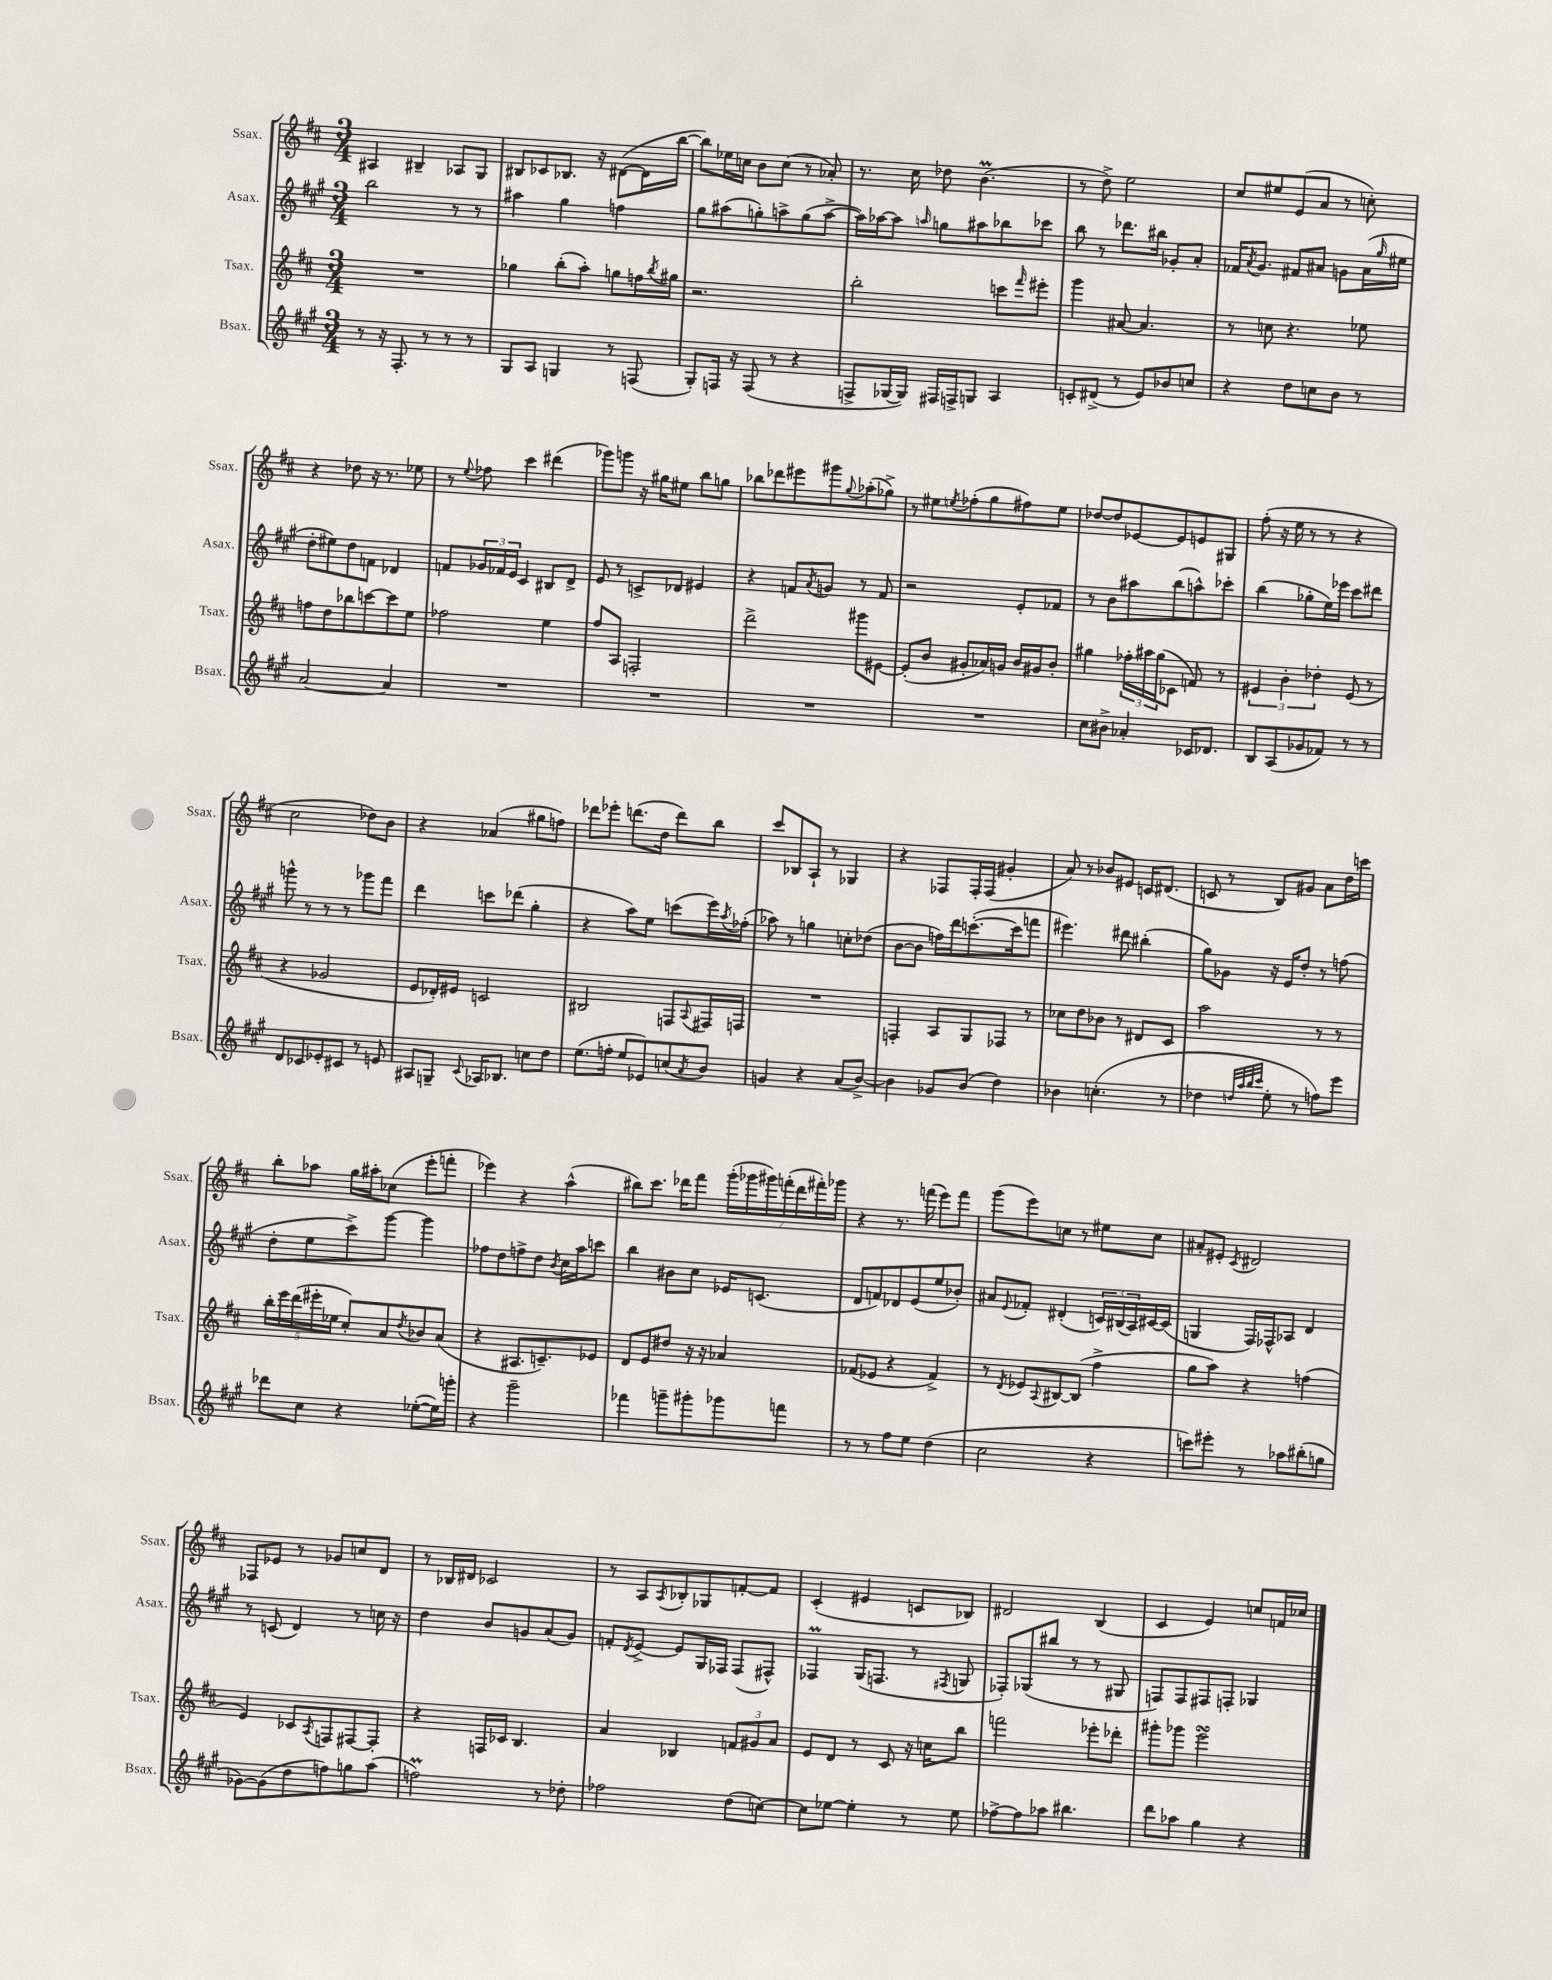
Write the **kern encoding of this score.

**kern	**kern	**kern	**kern
*staff4	*staff3	*staff2	*staff1
*clefG2	*clefG2	*clefG2	*clefG2
*k[f#c#g#]	*k[f#c#]	*k[f#c#g#]	*k[f#c#]
*M3/4	*M3/4	*M3/4	*M3/4
8r	2.r	2bb\	4A#/
16r	.	.	.
8.F#'/	.	.	.
.	.	.	4B#~/
8r	.	.	.
8r	.	8r	8A-/L
8r	.	8r	8G/J
=	=	=	=
8G#/L	4gg-\	4aa#\	8B#/L
8A/J	.	.	8c-/
4G/	(8bb'\L	4gg#\	8.B-/J
.	8aa'\J)	.	.
.	.	.	16r
8r	8gg\L	4ff\	([8d#\L
(8F/	16ff\L	.	16d#\]L
.	8qbb/	.	.
.	16gg#\JJ	.	[16bb\JJ
=	=	=	=
8G#'/L)	2.r	8gg#\L	8bb\]L)
16F/Jk	.	(8aa#\	16ee-\L
16r	.	.	16cc\JJ
(8F/	.	8gg'\)	8b\L
8r	.	8aa^\	(8cc\J
4r	.	(8gg\	8r
.	.	[8aa^\J	8a-'/)
=	=	=	=
8F^/L	2bb'\	16aa\]LL)	8.r
.	.	[16aa-\J	.
[16G-/L	.	8aa-\]J	.
16G-/]JJ)	.	.	16cc#\
.	.	16qqaa/	.
16F#/LL	.	8gg\L	8dd-\
16F^/J	.	.	.
8G/J	.	8aa#\	(4.b\
4A/	8ccc\L	8bb-\	.
.	16qqfff#/	.	.
.	8eee#'\J	8ccc-\J	.
=	=	=	=
8c'/L	4ggg\	8bb\	8r
(8d#^/J	.	8r	8dd^\)
8r	[8a#/	8.ddd-\L	2ee\
8e/L)	4.a#/]	.	.
.	.	16bb#\Jk	.
8b-/	.	8g-'/L	.
8cc/J	.	8a'/J	.
=	=	=	=
4r	8r	16f-/LK	8cc#/L
.	.	8qa/	.
.	.	8.g#/J	.
.	8cc\	.	8ee#/
8dd\L	4.r	8f#/L	(8e/
8cc\	.	8a#/J	8a/J
8b\J	.	8g\L	8r
8r	8ee-\	(16a#\L	8cc'\)
.	.	16qqgg#/	.
.	.	16ee#\JJ	.
=	=	=	=
[2a/	8ff\L	8dd'\L	4r
.	8dd\	8ee#\)	.
.	8bb-\	8dd\	8dd-\
.	[8ccc\	8f\J	16r
.	.	.	8.r
4a/]	8ccc\]	4d-/	.
.	8ee\J	.	8ee-\
=	=	=	=
2.r	2ff-\	8f/L	8r
.	.	.	8qqee/
.	.	24g-/L	8ff-\
.	.	24f-/	.
.	.	24e/JJ	.
.	.	4c#/	4ccc#\
.	4ee\	8B#/L	(4ddd#\
.	.	8d^/J	.
=	=	=	=
2.r	8ff#/L	8e/	8ggg-\L)
.	8A/J	8r	8ggg\J
.	2F'/	8c^/L	16r
.	.	.	16gg#\LK
.	.	8d-/J	8ee#\J
.	.	4e#/	8bb\L
.	.	.	8gg\J
=	=	=	=
2.r	2ddd^\	4r	8bb-\L
.	.	.	8ddd-\
.	.	8f/L	8eee#\
.	.	8qa/	.
.	.	8g/J	8ggg#\
.	.	.	8qqgg/
.	8ggg#\L	8r	(8aa-'\
.	[8e#\J	8f/	8gg-^\J)
=	=	=	=
2.r	(8e#'/]L	2r	8r
.	8b/J	.	8ee#\L
.	.	.	8qee/
.	8g#'/L	.	(8ff-'\
.	16a-/L)	.	8gg\
.	16g/JJ	.	.
.	16b/LL	8e'/L	8ff#\)
.	16g#/J	.	.
.	8b'/J	8f-/J	8ee\J
=	=	=	=
8cc#\L	4gg#\	8r	[8dd-/L
8b#^\J	.	8b\L	8dd-/]
4a-'/	24ff-'\LL	8aa#\	[8e-/
.	24aa#\	.	.
.	(24gg#\J	.	.
.	8c-\J	(8bb\	8e-/]
16c-/LK	8f/)	8aa^^\)	8e/
8.d-/J	.	.	.
.	8r	8ccc-'\J	8G#/J
=	=	=	=
8B/L	6e#/	(4bb\	(8ff#'\
(8A/	.	.	16r
.	6b'\	.	.
.	.	.	16ee\
8g-/	.	8gg-'\L	8r
.	6dd-'\	.	.
8f-/J)	.	16ee\L)	8r
.	.	16eee-\JJ	.
8r	(8e#/	8ccc#\L	4r
8r	8r	8ddd#\J	.
=	=	=	=
8d/L	4r	8ggg^^\	2cc#\
8c-/	.	8r	.
8e-'/	2g-/	8r	.
8c#/J	.	8r	.
8r	.	8ggg-\L	8dd-\L)
8e/	.	8fff#\J	8b\J
=	=	=	=
8A#/L	8e/L	4ddd\	4r
8G~/J	16d-'/L)	.	.
.	16e#/JJ	.	.
8qqc#/	.	.	.
16A-/LK	2c/	8ccc\L	(4a-/
8.B-/J	.	.	.
.	.	(8ddd-\J	.
8cc\L	.	4gg#'\	8gg#\L
8dd\J	.	.	8ff\J)
=	=	=	=
(8.ee\L	2B#/	4r	8ddd-\L
.	.	.	8eee-'\J
16ff'\Jk	.	.	.
8ee/L	.	8aa\L)	(8.ddd\L
8e-/)	.	8ee\J	.
.	.	.	16dd\Jk
(8cc/	8F/L	(8ccc\L	8ddd\L)
8qa/	8qqA/	.	.
8b/J)	16F#/L	16eee\L)	8bb\J
.	.	8qaa/	.
.	16F/JJ	(16ff-'\JJ	.
=	=	=	=
4g/	2.r	8aa-\)	8ccc#/L
.	.	8r	8B-/
4r	.	4gg\	8A`/J
.	.	.	8r
(8a/L	.	8cc'\L	4G-/
[8b^/J)	.	(8dd-\J	.
=	=	=	=
4b\]	4F'/	[8b\L	4r
.	.	8b\]J	.
8g-/L	8A/L	16ff\LL)	8F-/L
.	.	16ddd\J	.
(8b/J	8G/	([8.ccc'\	16F-'/L
.	.	.	(16F-/JJ
4dd\)	8F-/J	.	4g#'/
.	.	16ccc\]k	.
.	8r	8fff\J	.
=	=	=	=
4b-\	8cc-\L	4.eee#\)	8a/)
.	8dd\	.	8r
(4.cc'\	8b-\J	.	8b-/L
.	8r	8ddd#\	8e#/J
.	8d#/L	(4bb#'\	16c/LK
.	.	.	(8.d#/J
8r	8c#/J	.	.
=	=	=	=
4dd-\	2aa\	8gg#\L)	8c/
.	.	8g-\J	8r
32qqdd/LLL	.	.	.
32qqaa/	.	.	.
32qqbb/	.	.	.
32qqccc#/JJJ	.	.	.
8ee'\	.	16r	8B/L)
.	.	16e/LK	.
8r	.	8dd'/J	8g#/J
8ff\L)	8r	8r	8a\L
8eee\J	8r	(8ff\	16dd\L
.	.	.	16ccc\JJ
=	=	=	=
8ddd-\L	20bb'\LL	8dd'\L	8bb'\L
.	20eee\	.	.
.	(20ddd\	.	.
8cc#\J	.	8ee\	8aa-\J
.	20eee#'\	.	.
.	20ee-\JJ	.	.
4r	8cc#'/L)	8ccc#^\)	16gg\LL
.	.	.	16aa#'\J
.	8a/	[8ggg#\J	(8cc-\J
.	8qdd/	.	.
([8ee-'\L	8b-/	4ggg#\]	8eee'\L
16ee-\]L)	(8a/J	.	8fff'\J
16ggg'\JJ	.	.	.
=	=	=	=
4r	4r	8ff-\L	4eee-\)
.	.	8dd\	.
2ggg#~\	8.A#/L	8ff^\	4r
.	.	8dd\J	.
.	8.c~/)	.	.
.	.	8qb/	.
.	.	16cc#\LL	(4aa^^\
.	.	16aa\J	.
.	8e-/J	8ccc\J	.
=	=	=	=
4fff-\	8d/L	4bb\	8bb#\L)
.	8e/	.	8.ccc#\J
8ggg~\L	8dd#/J	8b#\L	.
.	.	.	16ddd-\LK
8ggg#'\	16r	8cc#\J	8fff#\J
.	16r	.	.
8ggg-\	4a-/	16e-/LK	(28ggg'\LL
.	.	.	28ggg-\
.	.	(8.c/J	.
.	.	.	28ggg#\)
.	.	.	(28fff'\
8fff\J	.	.	.
.	.	.	28ddd-\
.	.	.	28fff#'\)
.	.	.	28ggg-\JJ
=	=	=	=
8r	(8f-/L	8d/L	4r
8r	8e-/J	8f/)	.
8ff#\L	4r	8d-/	8.r
8ee\J	.	(8e/	.
.	.	.	(16fff\
(4dd\	4f-^/)	8ee/	8eee\L)
.	.	8b-'/J)	8fff\J
=	=	=	=
2cc#\	8r	8a#/L	(8ggg\L
.	8qd/	8qqe/	.
.	8e-/L	8f-'/J	8eee\)
.	8qqA/	.	.
.	[8B#/	(4d#'/	8cc\J
.	(8B#/]J	.	8r
4r	4ff#^\	24c/LL)	8ee#\L
.	.	(24B#/	.
.	.	24A/)	.
.	.	[16c#/	8cc\J
.	.	(16c#/]JJ	.
=	=	=	=
8ccc\L)	8gg\L	4G/	8a#'/L
8eee#'\J	8aa\J)	.	8e#'/J
.	.	.	8qc#/
8r	4r	16F#/LL)	2d#/
.	.	16F-^^/J	.
8aa-\L	.	8A-/J	.
(8bb#'\	(4ff\	4d/	.
8gg\J	.	.	.
=	=	=	=
[8g-\L)	4e/)	8r	8F-/L
(8g-\]	.	(8c/	8e-/J
8dd\	8c-/L	4d/)	8r
.	8qA/	.	.
8ff\)	8F/	.	8g-/L
8gg\	[8F#/	8r	8cc/
(8aa\J	8F#'/]J	16cc\	8d/J
.	.	16r	.
=	=	=	=
2ff\)	4r	4dd\	8r
.	.	.	16B-/LL
.	.	.	16d#/JJ
.	16F/LL	8b/L	2c-/
.	16c-/JJ	.	.
.	4.B/	8g/	.
8r	.	(8a/	.
8dd-'\	.	8g/J)	.
=	=	=	=
2ff-\	4a/	8f'/L	8r
.	.	8qd/	.
.	.	[8e^/J	8A/L
.	.	.	8qA/
.	4B-/	8e/]L	8B-'/
.	.	16G#/L	8G-/
.	.	16F-/JJ	.
(8dd\L	12f/L	(8F-/L	[8f'/
.	12g#/	.	.
[8cc\J)	.	8F#^^/J)	8f/]J
.	12a/J	.	.
=	=	=	=
8cc\]L	8e/L	4F-/	(4c#'/
[8ee-\J	8d/J	.	.
4ee-'\]	8r	(16G#/LK	4e#/
.	.	8.F/J	.
.	8c#/	.	.
8r	16r	8r	8c/L
.	16cc\LK	.	.
.	.	8qF#/	.
8ee-\	8bb\J	8G/	8B-/J)
=	=	=	=
[8ff-^\L	2fff\	8F-'/L)	2d#/
8ff-\]	.	(8G-/	.
8aa-\J	.	8bb#/J	.
4.bb#\	.	8r	.
.	8eee-'\L	8r	(4B/
.	8ddd-'\J	8G#/	.
=	=	=	=
8ddd\L	8ggg#'\L	8F/L)	4c#/
8aa-\J	8ggg-\J	8F/	.
4gg#\	2eee\	8F#/	4e/)
.	.	8F'/J	.
4r	.	4G-/	8cc/L
.	.	.	16f/L
.	.	.	16cc-/JJ
==	==	==	==
*-	*-	*-	*-
